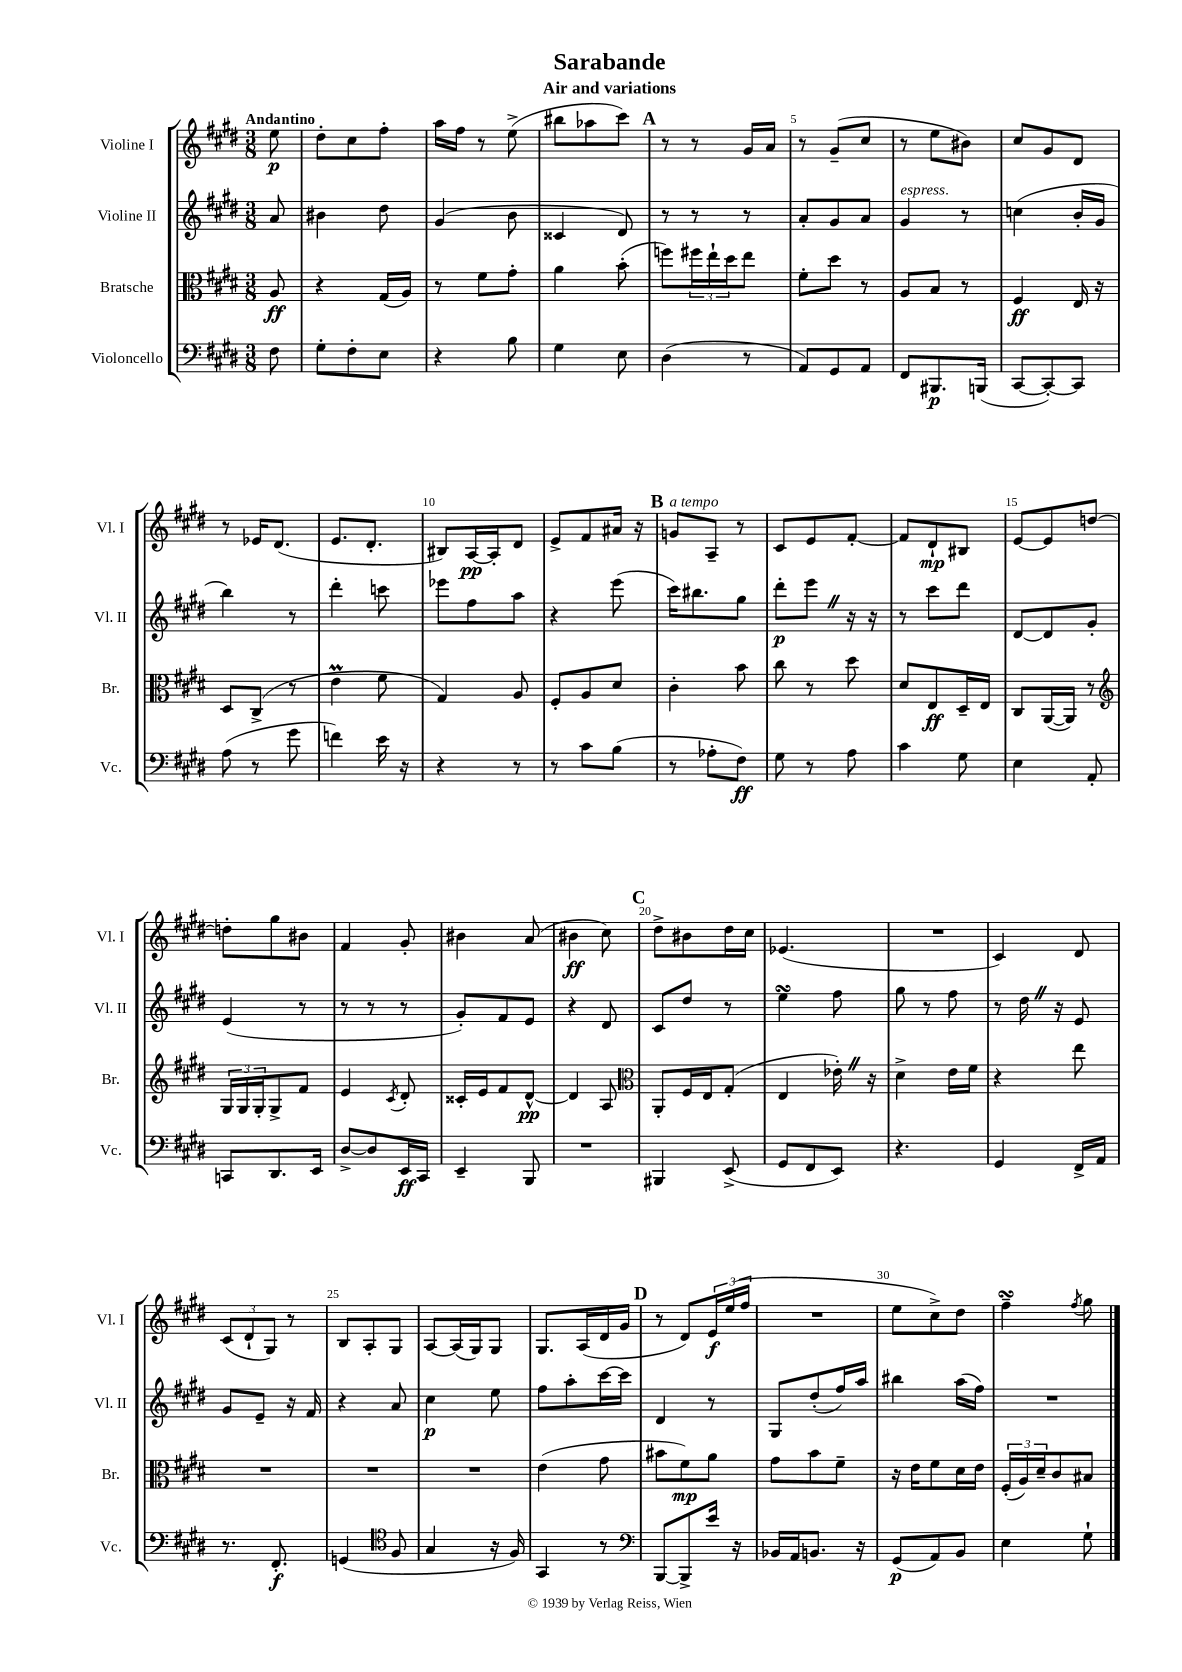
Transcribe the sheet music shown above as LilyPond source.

\header { title = "Sarabande" subtitle = "Air and variations" }
<<
\new StaffGroup <<
\new Staff = "s0" \with { instrumentName = "Violine I" shortInstrumentName = "Vl. I" } {
    \clef treble \key e \major \numericTimeSignature \time 3/8 \partial 8 \tempo "Andantino"
    e''8\p |
    dis''8-. cis''8 fis''8-. |
    a''16 fis''16 r8 e''8->( |
    bis''8 aes''8 cis'''8) |
    \mark \markup { \bold "A" } r8 r8 gis'16 a'16 |
    r8 gis'8--( cis''8 |
    r8 e''8 bis'8) |
    cis''8 gis'8 dis'8 |
    r8 ees'16 dis'8.( |
    e'8. dis'8.-. |
    bis8) a16~\pp a16-. dis'8 |
    e'8-> fis'8 ais'16 r16 |
    \mark \markup { \bold "B" } g'8^\markup { \italic "a tempo" } a8-- r8 |
    cis'8 e'8 fis'8~-. |
    fis'8 dis'8-!\mp bis8 |
    e'8~ e'8 d''8~ |
    d''8-. gis''8 bis'8 |
    fis'4 gis'8-. |
    bis'4 a'8( |
    bis'4\ff cis''8) |
    \mark \markup { \bold "C" } dis''8-> bis'8 dis''16 cis''16 |
    ees'4.( |
    R4. |
    cis'4) dis'8 |
    \tuplet 3/2 { cis'8( dis'8-! gis8) } r8 |
    b8 a8-. gis8 |
    a8~ a16( gis16) gis8 |
    gis8. a16( dis'16 gis'16 |
    \mark \markup { \bold "D" } r8 dis'8) \tuplet 3/2 { e'16\f e''16( fis''16 } |
    R4. |
    e''8 cis''8->) dis''8 |
    fis''4--\turn \acciaccatura { fis''8 } gis''8 \bar "|." |
}
\new Staff = "s1" \with { instrumentName = "Violine II" shortInstrumentName = "Vl. II" } {
    \clef treble \key e \major \numericTimeSignature \time 3/8 \partial 8
    a'8 |
    bis'4 dis''8 |
    gis'4( b'8 |
    cisis'4 dis'8) |
    \mark \markup { \bold "A" } r8 r8 r8 |
    a'8-. gis'8 a'8 |
    gis'4^\markup { \italic "espress." } r8 |
    c''4( b'16-. gis'16 |
    b''4) r8 |
    dis'''4-. c'''8 |
    ees'''8 fis''8 a''8 |
    r4 e'''8( |
    \mark \markup { \bold "B" } cis'''16) bis''8. gis''8 |
    dis'''8-.\p e'''8 \once \override BreathingSign.text = \markup { \musicglyph "scripts.caesura.straight" } \breathe r16 r16 |
    r8 cis'''8 dis'''8 |
    dis'8~ dis'8 gis'8-. |
    e'4( r8 |
    r8 r8 r8 |
    gis'8-.) fis'8 e'8 |
    r4 dis'8 |
    \mark \markup { \bold "C" } cis'8 dis''8 r8 |
    e''4\turn fis''8 |
    gis''8 r8 fis''8 |
    r8 dis''16 \once \override BreathingSign.text = \markup { \musicglyph "scripts.caesura.straight" } \breathe r16 e'8 |
    gis'8 e'8-- r16 fis'16 |
    r4 a'8 |
    cis''4\p e''8 |
    fis''8 a''8-. cis'''16~ cis'''16 |
    \mark \markup { \bold "D" } dis'4 r8 |
    gis8 dis''8-.( fis''16) a''16 |
    bis''4 a''16( fis''16) |
    R4. \bar "|." |
}
\new Staff = "s2" \with { instrumentName = "Bratsche" shortInstrumentName = "Br." } {
    \clef alto \key e \major \numericTimeSignature \time 3/8 \partial 8
    a8\ff |
    r4 gis16( a16) |
    r8 fis'8 gis'8-. |
    a'4 b'8-.( |
    \mark \markup { \bold "A" } f''8) \tuplet 3/2 { fis''16 e''16-! dis''16 } e''8 |
    fis'8-. dis''8 r8 |
    a8 b8 r8 |
    fis4\ff e16 r16 |
    dis8 cis8->( r8 |
    e'4\prall fis'8 |
    gis4) a8 |
    fis8-. a8 dis'8 |
    \mark \markup { \bold "B" } cis'4-. b'8 |
    cis''8 r8 dis''8 |
    dis'8 e8\ff dis16-- e16 |
    cis8 a,16~( a,16) r8 |
    \clef treble \tuplet 3/2 { gis16 gis16 gis16-. } gis8-> fis'8 |
    e'4 \acciaccatura { cis'8 } dis'8-. |
    cisis'16-. e'16 fis'8 dis'8~-^\pp |
    dis'4 a8 |
    \mark \markup { \bold "C" } \clef alto a,8-. fis16 e16 gis8-.( |
    e4 ees'16-.) \once \override BreathingSign.text = \markup { \musicglyph "scripts.caesura.straight" } \breathe r16 |
    dis'4-> e'16 fis'16 |
    r4 e''8 |
    R4. |
    R4. |
    R4. |
    e'4( gis'8 |
    \mark \markup { \bold "D" } bis'8 fis'8\mp) a'8 |
    gis'8 b'8 fis'8-- |
    r16 e'16 fis'8 dis'16 e'16 |
    \tuplet 3/2 { fis16-.( a16) dis'16-- } cis'8 bis8 \bar "|." |
}
\new Staff = "s3" \with { instrumentName = "Violoncello" shortInstrumentName = "Vc." } {
    \clef bass \key e \major \numericTimeSignature \time 3/8 \partial 8
    fis8 |
    gis8-. fis8-. e8 |
    r4 b8 |
    gis4 e8 |
    \mark \markup { \bold "A" } dis4( r8 |
    a,8) gis,8 a,8 |
    fis,8 bis,,8.\p b,,16( |
    cis,8~ cis,8~-.) cis,8 |
    a8( r8 gis'8 |
    f'4) e'16 r16 |
    r4 r8 |
    r8 cis'8 b8( |
    \mark \markup { \bold "B" } r8 aes8-. fis8\ff) |
    gis8 r8 a8 |
    cis'4 gis8 |
    e4 a,8-. |
    c,8 dis,8. e,16 |
    dis8~-> dis8 e,16\ff cis,16 |
    e,4-- b,,8 |
    R4. |
    \mark \markup { \bold "C" } bis,,4 e,8->( |
    gis,8 fis,8 e,8) |
    r4. |
    gis,4 fis,16-> a,16 |
    r8. fis,8.-.\f |
    g,4( \clef tenor fis8 |
    gis4 r16 fis16) |
    gis,4 r8 |
    \mark \markup { \bold "D" } \clef bass b,,8~ b,,8-> e'16 r16 |
    bes,16 a,16 b,8. r16 |
    gis,8\p( a,8) b,8 |
    e4 gis8-! \bar "|." |
}
>>
>>
\layout { \context { \Score \override BarNumber.break-visibility = ##(#f #t #t) barNumberVisibility = #(every-nth-bar-number-visible 5) } }
